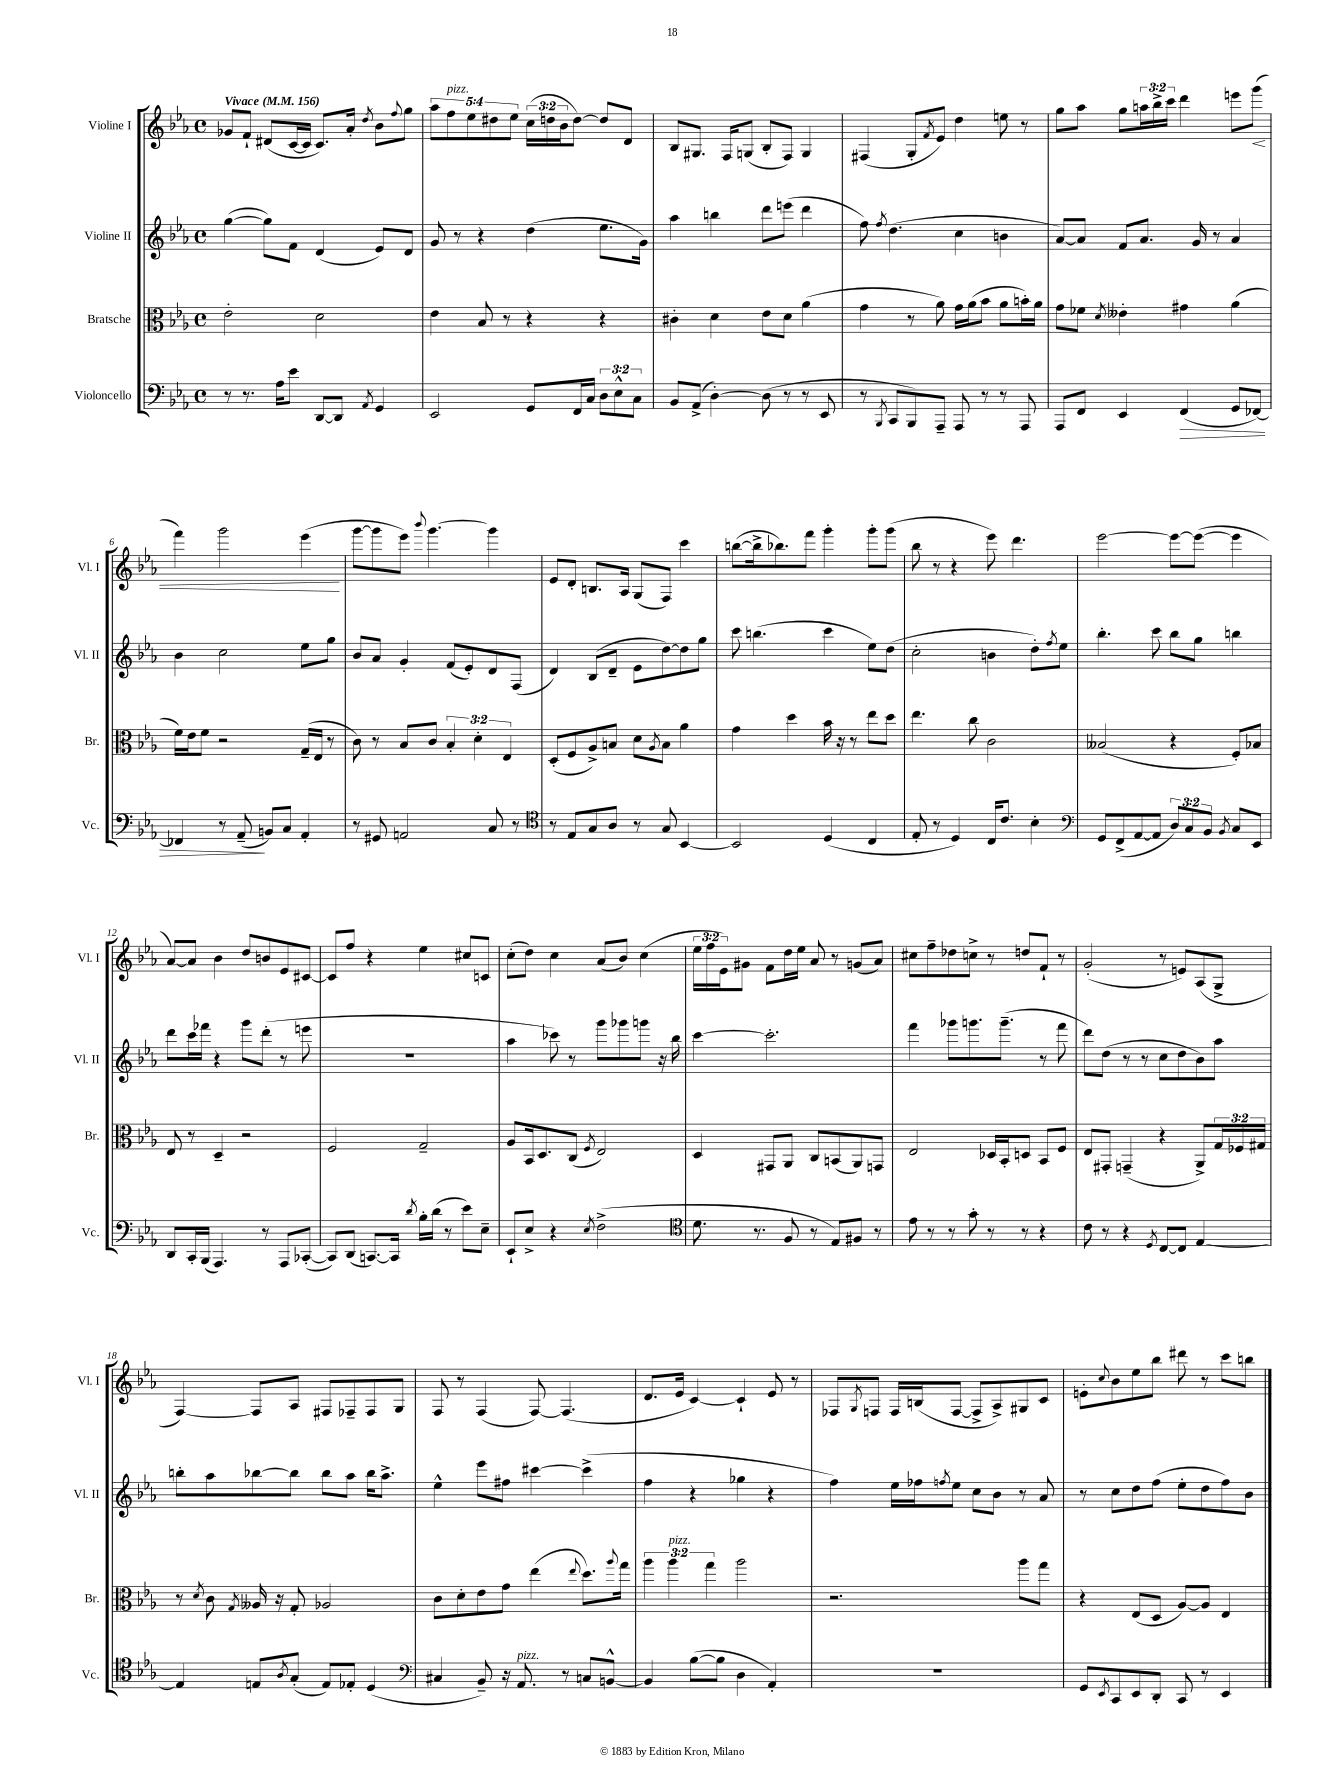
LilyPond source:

<<
\new StaffGroup <<
\new Staff = "s0" \with { instrumentName = "Violine I" shortInstrumentName = "Vl. I" } {
    \clef treble \key ees \major \defaultTimeSignature \time 4/4 \override Staff.TupletNumber.text = #tuplet-number::calc-fraction-text \tempo "Vivace" 4 = 156
    ges'8 f'8-! dis'8( c'16~ c'16 c'8.) aes'16-. \acciaccatura { d''8 } bes'8 \appoggiatura { f''8 } g''8 |
    \tuplet 5/4 { aes''8 f''8^\markup { \italic "pizz." } ees''8 dis''8 ees''8 } \tuplet 3/2 { c''16( d''16 bes'16 } d''8~) d''8 d'8 |
    bes8 gis8. f16 g8( bes8-. f8) g4 |
    fis4( g8-. \acciaccatura { f'8 } ees'8) d''4 e''8 r8 |
    g''8 aes''8 g''8 \tuplet 3/2 { a''16 bes''16-> c'''16 } d'''4 e'''8 g'''8\<( |
    f'''4) g'''2 ees'''4\!( |
    g'''8~ g'''8 ees'''8) \appoggiatura { bes'''8 } g'''4.~ g'''4 |
    ees'8 d'8-. b8. aes16 g8( f8) c'''4 |
    b''8~( b''16-> bes''8.) f'''8 g'''4-. g'''8-. g'''8( |
    bes''8 r8 r4 ees'''8) d'''4. |
    ees'''2~ ees'''8~ ees'''8~( ees'''4 |
    aes'8~) aes'8 bes'4 d''8 b'8 ees'8 cis'8~ |
    cis'8 f''8 r4 ees''4 cis''8 c'8 |
    c''8-.( d''8) c''4 aes'8( bes'8) c''4( |
    \tuplet 3/2 { ees''16 f''16 ees'16) } gis'8 f'8 d''16 ees''16 aes'8 r8 g'8( aes'8) |
    cis''8 f''8-- des''8 c''8-> r8 d''8 f'8-! r8 |
    g'2-.( r8 e'8) aes8( g8-> |
    f4~) f8 aes8 fis8 fes8-- fes8 g8 |
    f8 r8 f4( f8~) f4.( |
    d'8. ees'16 c'4~) c'4-! ees'8 r8 |
    fes8 \acciaccatura { g8 } f8 f16 b16( f8~ f8-> aes8->) gis8 c'8 |
    e'8-. \appoggiatura { c''8 } bes'8 ees''8 bes''8 dis'''8 r8 c'''8 b''8 \bar "|." |
}
\new Staff = "s1" \with { instrumentName = "Violine II" shortInstrumentName = "Vl. II" } {
    \clef treble \key ees \major \defaultTimeSignature \time 4/4
    g''4~( g''8) f'8 d'4( ees'8) d'8 |
    g'8 r8 r4 d''4( ees''8. g'16) |
    aes''4 b''4 d'''8 e'''8( d'''4 |
    f''8) \acciaccatura { f''8 } d''4.( c''4 b'4 |
    aes'8~) aes'8 f'8 aes'8. g'16 r8 aes'4 |
    bes'4 c''2 ees''8 g''8 |
    bes'8 aes'8 g'4-. f'8( ees'8-.) d'8 f8( |
    d'4) bes8( d'8-- ees'8 d''8~) d''8 g''8 |
    c'''8 b''4.( c'''4 ees''8) d''8( |
    c''2-. b'4 d''8-.) \acciaccatura { f''8 } ees''8 |
    bes''4.-. c'''8 bes''8 g''8 b''4 |
    d'''8 c'''16 fes'''16 r4 g'''8 d'''8-.( r8 e'''8 |
    R1 |
    aes''4 ces'''8) r8 g'''8 ges'''8 g'''8 r16 bes''16 |
    c'''4~ c'''2.-. |
    f'''4 ges'''8 g'''8. g'''8.--( r8 f'''8 |
    d'''8) d''8( r8 r8 c''8 d''8 bes'8) aes''8 |
    b''8-. aes''8 bes''8~ bes''8 bes''8 aes''8 bes''16 aes''8.-> |
    ees''4-^ ees'''8 fis''8 cis'''4~ cis'''4->( |
    f''4 r4 ges''4 r4 |
    f''4) ees''16 fes''16 \acciaccatura { f''8 } ees''8 c''8 bes'8 r8 aes'8 |
    r8 c''8 d''8 f''8( ees''8-. d''8 f''8) bes'8 \bar "|." |
}
\new Staff = "s2" \with { instrumentName = "Bratsche" shortInstrumentName = "Br." } {
    \clef alto \key ees \major \defaultTimeSignature \time 4/4 \override Staff.TupletNumber.text = #tuplet-number::calc-fraction-text
    ees'2-. d'2 |
    ees'4 bes8 r8 r4 r4 |
    cis'4-. d'4 ees'8 d'8 aes'4( |
    g'4 r8 aes'8) g'16 aes'16( bes'8 aes'8 b'16-.) aes'16 |
    g'8 fes'8 \acciaccatura { d'8 } eeses'4-. gis'4 aes'4( |
    f'16) ees'16 f'8 r2 g16--( ees16 r8 |
    c'8) r8 bes8 c'8 \tuplet 3/2 { bes4-. d'4-. ees4 } |
    d8-.( f8 aes8->) b8 d'8 \acciaccatura { aes8 } b8 aes'4 |
    g'4 d''4 bes'16 r16 r8 ees''8 d''8 |
    ees''4. c''8 c'2 |
    beses2( r4 f8-.) bes8 |
    ees8 r8 d4-- r2 |
    f2 g2-- |
    aes8 bes,16 d8. c8( \acciaccatura { f8 } ees2) |
    d4 gis,8 aes,8 c8 b,8( aes,8) g,8 |
    ees2 des16 bes,16-. d8 bes,8 f8 |
    ees8 gis,8-. g,4--( r4 aes,8->) \tuplet 3/2 { g16 fes16 gis16 } |
    r8 \acciaccatura { d'8 } c'8 \acciaccatura { g8 } aeses16 r16 g8-. aes2 |
    c'8 d'8-. ees'8 g'8 ees''4( \appoggiatura { ees''8 } d''8.) \appoggiatura { aes''8 } g''16 |
    \tuplet 3/2 { aes''4 aes''4^\markup { \italic "pizz." } g''4 } aes''2 |
    r2. aes''8 g''8 |
    r4 ees8( d8 aes8~) aes8 ees4 \bar "|." |
}
\new Staff = "s3" \with { instrumentName = "Violoncello" shortInstrumentName = "Vc." } {
    \clef bass \key ees \major \defaultTimeSignature \time 4/4 \override Staff.TupletNumber.text = #tuplet-number::calc-fraction-text
    r8 r8. aes16 ees'8 d,8~ d,8 \acciaccatura { aes,8 } g,4 |
    ees,2 g,8 f,16 c16 \tuplet 3/2 { d8 ees8-^ c8 } |
    bes,8 aes,8->( d4~-.) d8( r8 r8 ees,8 |
    r8 \acciaccatura { bes,,8 } c,8 bes,,8) aes,,8-- aes,,8 r8 r8 aes,,8 |
    aes,,8 f,8 ees,4 f,4\>( g,8 fes,8~) |
    fes,4 r8 aes,8--\!( b,8) c8 aes,4-. |
    r8 gis,8 a,2 c8 r8 |
    \clef tenor r8 ees8 g8 aes8 r8 g8 bes,4~ |
    bes,2 d4( c4 |
    ees8-. r8 d4) c16 c'8. bes4-. |
    \clef bass g,8 f,8->( aes,8~ aes,8 \tuplet 3/2 { d8) c8 bes,8 } \acciaccatura { bes,8 } c8 ees,8 |
    d,8 c,16-. bes,,16( aes,,4.) r8 aes,,8 ces,8~-.( |
    ces,8) d,8( c,8.~) c,16 \acciaccatura { d'8 } bes16-. d'16( r8 ees'8) ees8-- |
    ees,8-! ees8-> r4 \acciaccatura { ees8 } f2->( |
    \clef tenor d'8. r8. f8 r8 ees8) fis8 r8 |
    ees'8 r8 r8 g'8-. r8 r8 r4 |
    c'8 r8 r4 \acciaccatura { d8 } c8~ c8 ees4~ |
    ees4 e8 \acciaccatura { aes8 } g8-.( e8) ees8-. d4( |
    \clef bass cis4 bes,8--) r16 aes,8.^\markup { \italic "pizz." } r8 c8 b,8~-^ |
    b,4 bes8~( bes8 d4 aes,4-.) |
    R1 |
    g,8 \acciaccatura { ees,8 } c,8 ees,8 d,8-. c,8 r8 ees,4 \bar "|." |
}
>>
>>
